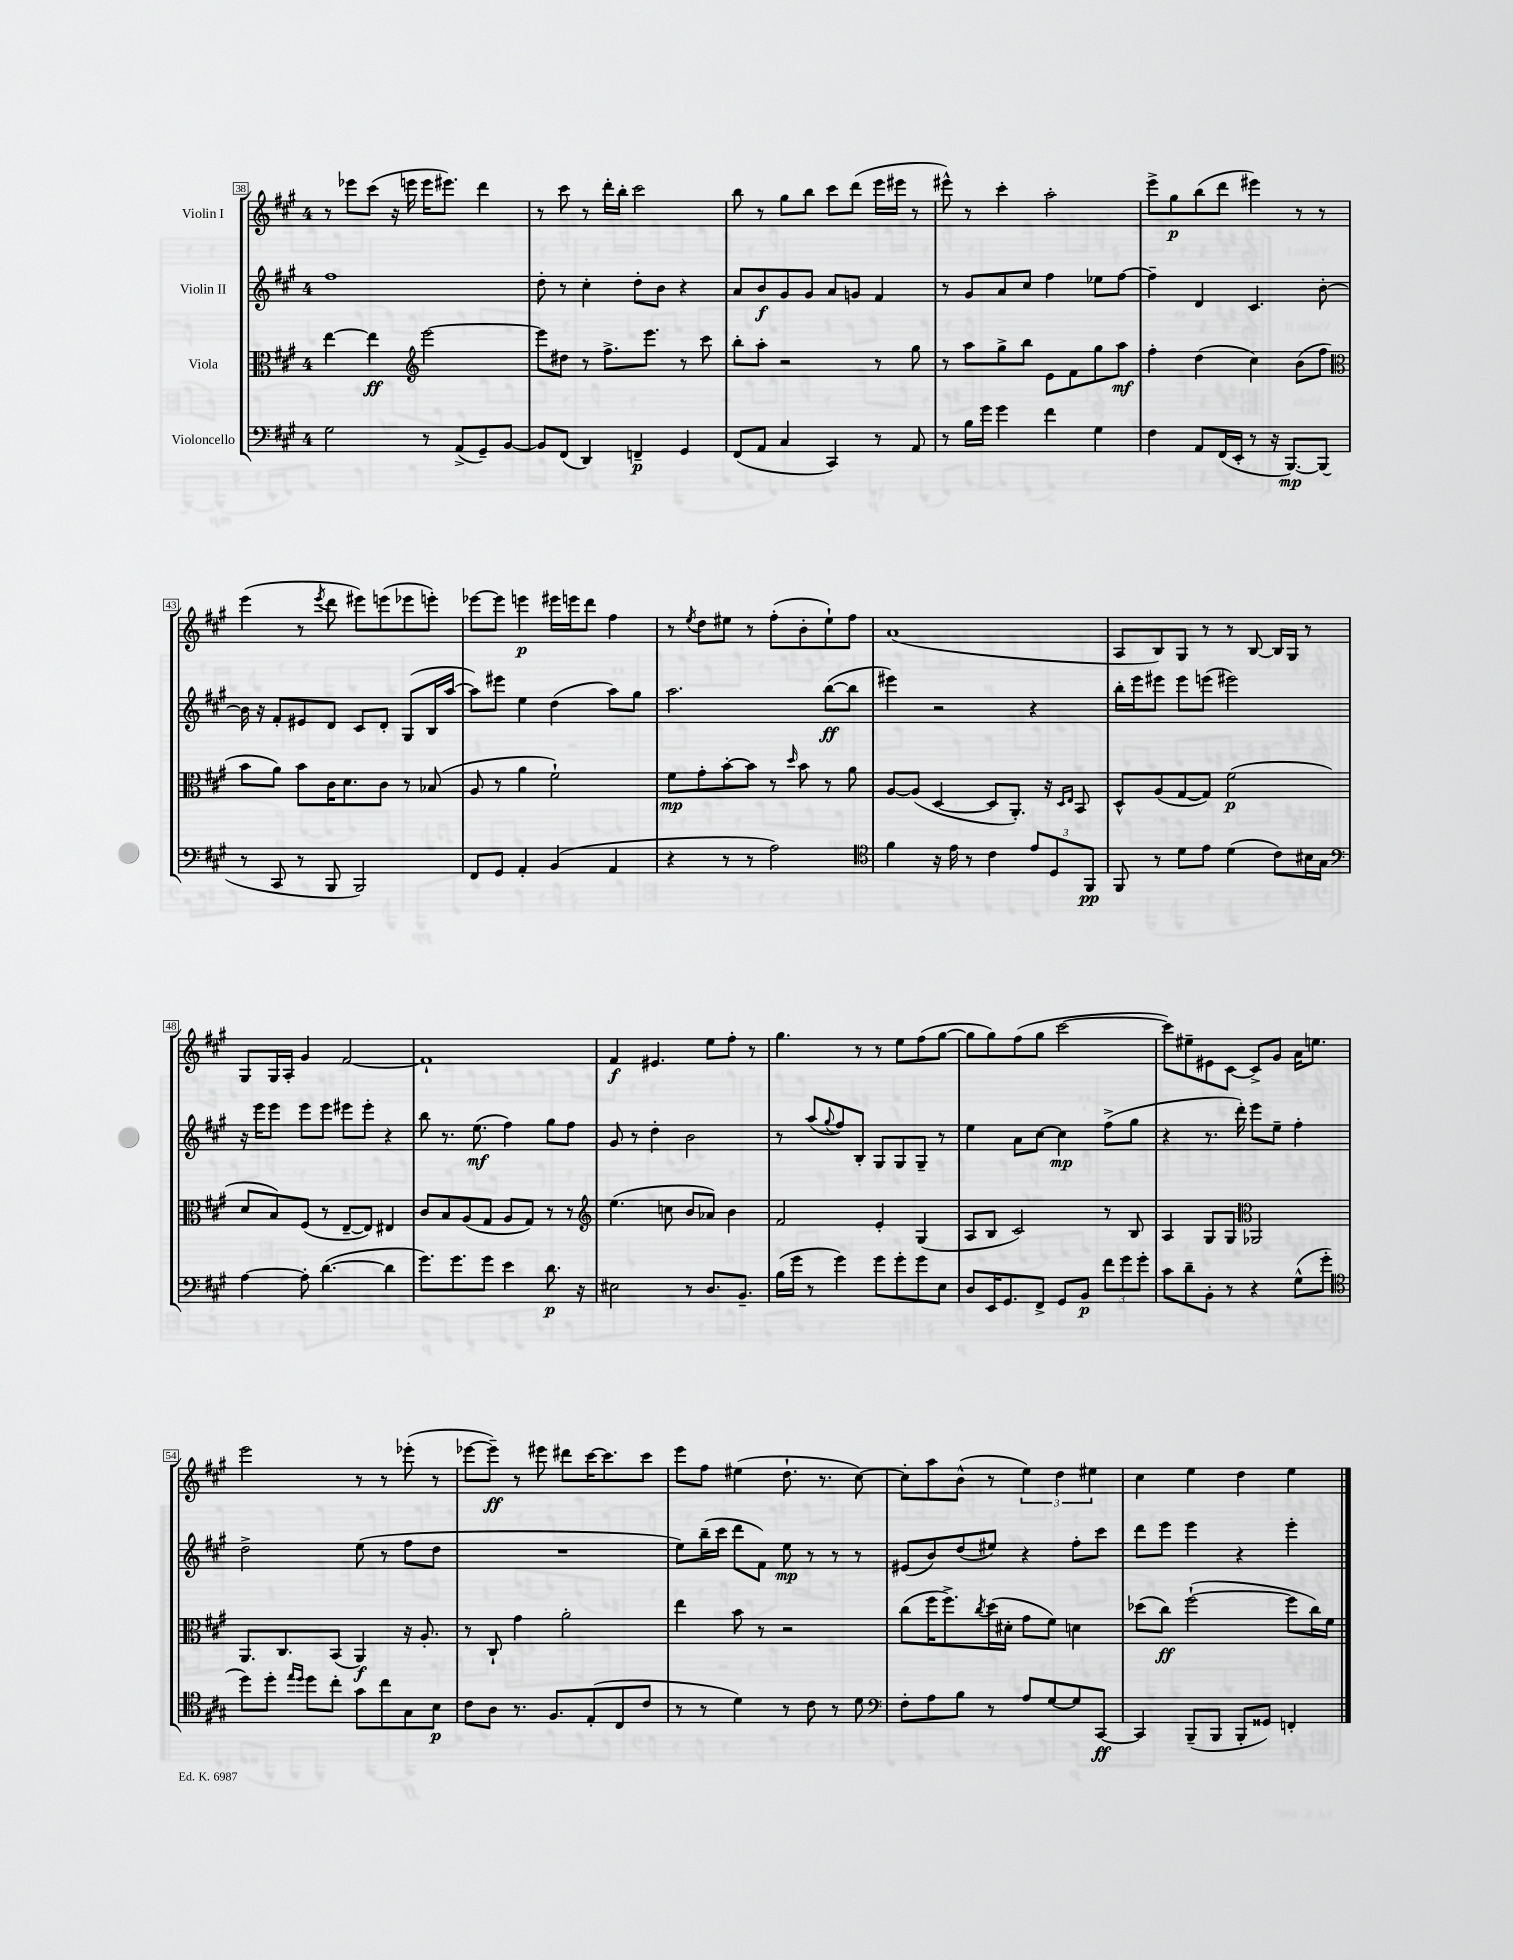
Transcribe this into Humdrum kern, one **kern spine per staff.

**kern	**kern	**kern	**kern
*staff4	*staff3	*staff2	*staff1
*clefF4	*clefC3	*clefG2	*clefG2
*k[f#c#g#]	*k[f#c#g#]	*k[f#c#g#]	*k[f#c#g#]
*M4/4	*M4/4	*M4/4	*M4/4
2G#	[4ee	1ff#	8r
.	.	.	8eee-
.	4ee]	.	(8ccc#
.	.	.	16r
.	.	.	16eee
*	*clefG2	*	*
8r	[2eee	.	16eee
.	.	.	8.eee#)
(8AA^	.	.	.
8GG#~)	.	.	4ddd
[8BB	.	.	.
=	=	=	=
8BB]	8eee]	8dd'	8r
(8FF#	8dd#	8r	8ccc#
4DD)	8r	4cc#'	8r
.	8.ff#^	.	16ddd'
.	.	.	16bb'
4FF~	.	8dd'	2ccc#
.	8.eee	.	.
.	.	8b	.
4GG#	8r	4r	.
.	8ccc#	.	.
=	=	=	=
(8FF#	8bb'	8a	8bb
8AA	8aa'	8b	8r
4C#	2r	8g#	8gg#
.	.	8g#	8bb
4CC#)	.	8a	8ccc#
.	.	8g	(8ddd
8r	8r	4f#	16eee
.	.	.	16eee#
8AA	8gg#	.	8r
=	=	=	=
8r	8r	8r	8eee#^^)
16B	8aa	8g#	8r
16g#	.	.	.
4g#	8gg#^	8a	4ccc#'
.	8bb	8cc#	.
4f#	8e	4ff#	2aa'
.	8f#	.	.
4G#	8gg#	8ee-	.
.	8aa	[8ff#	.
=	=	=	=
4F#	4ff#'	4ff#~]	8eee^
.	.	.	8gg#
8AA	(4dd	4d	(8bb
(16FF#	.	.	8ddd
16EE'	.	.	.
8r	4cc#)	4.c#	4eee#)
16r	.	.	.
[8.BBB)	.	.	.
.	(8b	.	8r
(8BBB]	8ff#	[8b'	8r
=	=	=	=
*	*clefC3	*	*
8r	8b	16b]	(4eee
.	.	16r	.
8CC#	8a)	8f#'	.
8r	8b	8e#	8r
.	.	.	8qeee
8BBB	16c#	8d	8ddd
.	8.d	.	.
2BBB)	.	8c#	8eee#)
.	8c#	8d'	(8eee
.	8r	(8G#	8eee-
.	(8B-	16B	8eee')
.	.	[16aa	.
=	=	=	=
8FF#	8A	8aa])	[8eee-
8GG#	8r	8eee#	8eee-]
4AA'	4a	4ee	4eee
(4BB	2f#`)	(4dd	16eee#
.	.	.	16eee
.	.	.	8ddd
4AA	.	8aa)	4ff#
.	.	8gg#	.
=	=	=	=
4r	8f#	2.aa	8r
.	.	.	8qee
.	8g#'	.	8dd
8r	[8b'	.	8ee#
8r	8b]	.	8r
2A)	8r	.	(8ff#'
.	16qqdd	.	.
.	8b	.	8b'
.	8r	([8bb	8ee#`)
.	8a	8bb]	8ff#
=	=	=	=
*clefC4	*	*	*
4f#	[8A	4eee#)	(1a
.	(8A]	.	.
16r	[4D	2r	.
16e	.	.	.
8r	.	.	.
4c#	8D]	.	.
.	8.AA')	.	.
12e	.	4r	.
.	16r	.	.
12D	.	.	.
.	16qqD	.	.
.	16qqE	.	.
.	8BB	.	.
12FF#	.	.	.
=	=	=	=
8FF#	8D^^	16bb'	8A
.	.	16eee	.
8r	(8A	8eee#	8B)
8d	[8G#	8eee#	8G#
8e	8G#])	(8eee	8r
(4d	(2f#	2eee#)	8r
.	.	.	[8B
8c#)	.	.	16B]
.	.	.	16G#
16B#	.	.	8r
16G#	.	.	.
=	=	=	=
*clefF4	*	*	*
[4A	8d	16r	8G#
.	.	16eee	.
.	8B)	8eee	16G#
.	.	.	16A'
8A']	(8F#	8eee	4g#
([4.d	8r	8eee	.
.	[8E~	8eee#	[2f#
.	8E])	8eee#'	.
4d]	4E#	4r	.
=	=	=	=
8.g#)	8c#	8bb	1f#`]
.	8B	8.r	.
8.g#	.	.	.
.	(8A	.	.
.	.	(8.ee	.
8g#	8G#	.	.
4e	8A	4ff#)	.
.	8G#)	.	.
8.d	8r	8gg#	.
.	8r	8ff#	.
16r	.	.	.
=	=	=	=
*	*clefG2	*	*
2E#	(4.ee	8g#	4f#
.	.	8r	.
.	.	4dd'	4.e#
.	8cc	.	.
8r	8b	2b	.
8.D	8a-)	.	8ee
.	4b	.	8ff#'
8.BB~	.	.	.
.	.	.	8r
=	=	=	=
(16B	2f#	8r	4.gg#
16g#	.	.	.
8r	.	(8aa	.
.	.	8qqgg#	.
4g#)	.	8ff#)	.
.	.	8B'	8r
8g#	4e'	8G#	8r
8g#'	.	8G#	8ee
8g#	(4G#	8G#~	(8ff#
8E	.	8r	[8gg#
=	=	=	=
8D	8A	4ee	8gg#]
16EE	8B	.	8gg#)
8.GG#	.	.	.
.	2c#)	8a	(8ff#
8FF#^	.	[8cc#	8gg#
8GG#	.	4cc#]	[2ccc#
8BB	.	.	.
12f#	8r	(8ff#^	.
12g#	.	.	.
.	8B	8gg#	.
12g#'	.	.	.
=	=	=	=
8c#	4A	4r	8ccc#])
8d~	.	.	8ee#~
8BB'	8G#	8.r	8e#
8r	8G#	.	[8c#
.	.	16ddd')	.
*	*clefC3	*	*
4r	2AA-	8eee	8c#^]
.	.	8ee~	8g#
(8G#^^	.	4ff#'	16a
.	.	.	8.ee
8g#'	.	.	.
=	=	=	=
*clefC4	*	*	*
8dd)	8.AA	2dd^	2eee
8dd'	.	.	.
.	8.C#	.	.
16qqee	.	.	.
16qqdd	.	.	.
8dd	.	.	.
8cc#'	(8BB	.	.
8g#	4AA)	(8ee	8r
8cc#	.	8r	8r
8G#	16r	8ff#	(8eee-'
.	8.A'	.	.
8B	.	8dd	8r
=	=	=	=
8c#	8r	1r	[8eee-
8A	8C#`	.	8eee-~])
8.r	4g#	.	8r
.	.	.	8eee#
8.F#	.	.	.
.	2a'	.	8ddd#
(8E'	.	.	[16ccc#
.	.	.	8.ccc#]
8C#	.	.	.
8c#	.	.	8ccc#
=	=	=	=
8r	4ee	8ee)	8eee
8r	.	(16bb~	8ff#
.	.	16ccc#	.
4d)	8b	8ddd	(4ee#
.	8r	8f#)	.
8r	2r	8ee	8.dd`
8c#	.	8r	.
.	.	.	8.r
8r	.	8r	.
8d	.	8r	[8cc#)
=	=	=	=
*clefF4	*	*	*
8F#'	(8cc#	(8e#	8cc#']
8A	16ff#	8b)	8aa
.	8.ff#^)	.	.
8B	.	(8dd	(8b^^
.	8qcc#	.	.
8r	(16dd	8ee#)	8r
.	16d#'	.	.
8A	8g#	4r	6ee)
[8G#	8f#)	.	.
.	.	.	6dd
8G#]	4d	8ff#'	.
.	.	.	6ee#
[8CC#	.	8ccc#	.
=	=	=	=
4CC#]	(8dd-	8ddd	4cc#
.	8cc#)	8eee	.
(8BBB~	([2ff#`	4eee	4ee
8BBB	.	.	.
8BBB'	.	4r	4dd
8GG##)	.	.	.
4FF'	8ff#]	4eee'	4ee
.	16cc#)	.	.
.	16f#	.	.
==	==	==	==
*-	*-	*-	*-
